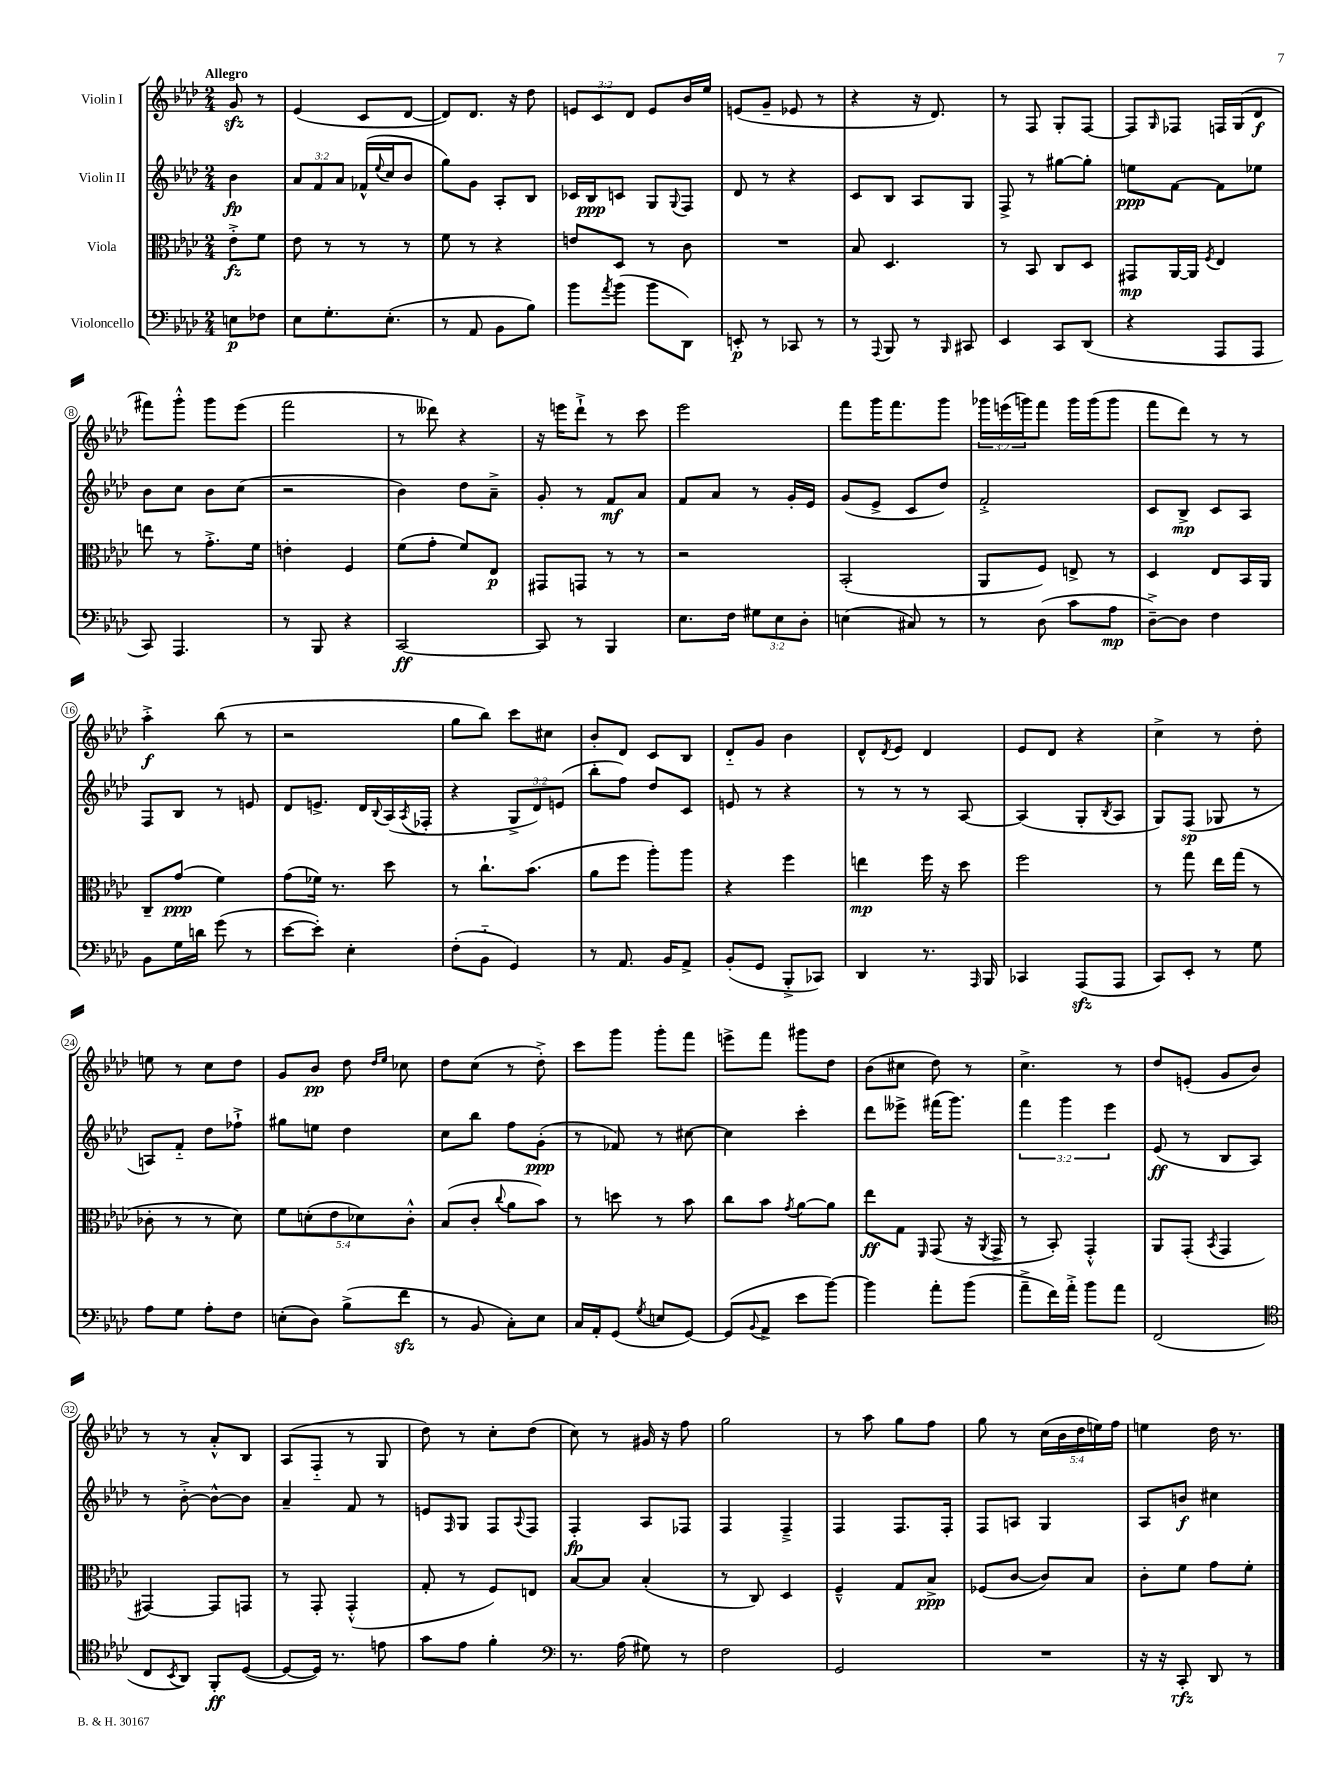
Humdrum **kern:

**kern	**dynam	**kern	**dynam	**kern	**dynam	**kern	**dynam
*part4	*part4	*part3	*part3	*part2	*part2	*part1	*part1
*staff4	*staff4	*staff3	*staff3	*staff2	*staff2	*staff1	*staff1
*I"Violoncello	*	*I"Viola	*	*I"Violin II	*	*I"Violin I	*
*clefF4	*	*clefC3	*	*clefG2	*	*clefG2	*
*k[b-e-a-d-]	*	*k[b-e-a-d-]	*	*k[b-e-a-d-]	*	*k[b-e-a-d-]	*
*M2/4	*	*M2/4	*	*M2/4	*	*M2/4	*
=	=	=	=	=	=	=	=
!	!	!	!	!	!	!LO:TX:a:B:t=Allegro	!
8En\L	p	8e-'^\L	fz	4b-\	fp	8gzz/	.
8F-X\J	.	8f\J	.	.	.	8r	.
=1	=1	=1	=1	=1	=1	=1	=1
8E-\L	.	8e-\	.	12a-/L	.	(4e-/	.
.	.	.	.	12f/	.	.	.
8.G'\	.	8r	.	.	.	.	.
.	.	.	.	12a-/J	.	.	.
.	.	8r	.	(16f-X^^/LL	.	8c/L	.
.	.	.	.	8qqee-/	.	.	.
(8.E-'\J	.	.	.	16cc/J	.	.	.
.	.	8r	.	8b-/J	.	[8d-/J	.
=2	=2	=2	=2	=2	=2	=2	=2
8r	.	8f\	.	8gg\L)	.	8d-/L])	.
8AA-/	.	8r	.	8g\J	.	8.d-/J	.
8BB-\L	.	4r	.	8A-'/L	.	.	.
.	.	.	.	.	.	16r	.
8B-\J)	.	.	.	8B-/J	.	8dd-\	.
=3	=3	=3	=3	=3	=3	=3	=3
8b-\L	.	8en/L	.	16c-X/LL	.	12en/L	.
.	.	.	.	16B-/J	ppp	.	.
.	.	.	.	.	.	12c/	.
8qa-/	.	.	.	.	.	.	.
(8b-\J	.	8D-/J	.	8cn/J	.	.	.
.	.	.	.	.	.	12d-/J	.
8b-\L	.	8r	.	8G/L	.	8e/L	.
.	.	.	.	8qqG/	.	.	.
8DD-\J)	.	8c\	.	8F/J	.	16b-/L	.
.	.	.	.	.	.	16ee-/JJ	.
=4	=4	=4	=4	=4	=4	=4	=4
8EEn'/	p	2r	.	8d-/	.	(8en/L	.
8r	.	.	.	8r	.	8g~/J	.
8CC-X/	.	.	.	4r	.	8e-X/	.
8r	.	.	.	.	.	8r	.
=5	=5	=5	=5	=5	=5	=5	=5
8r	.	8B-/	.	8c/L	.	4r	.
8qqAAA-/	.	.	.	.	.	.	.
8BBB-/	.	4.D-/	.	8B-/J	.	.	.
8r	.	.	.	8A-/L	.	16r	.
.	.	.	.	.	.	8.d-/)	.
16qqBBB-/	.	.	.	.	.	.	.
8CC#X/	.	.	.	8G/J	.	.	.
=6	=6	=6	=6	=6	=6	=6	=6
4EE-/	.	8r	.	8F^/	.	8r	.
.	.	8BB-/	.	8r	.	8F/	.
8CC/L	.	8C/L	.	[8gg#X\L	.	8G'/L	.
(8DD-/J	.	8D-/J	.	8gg#'\J]	.	[8F/J	.
=7	=7	=7	=7	=7	=7	=7	=7
4r	.	8GG#X/L	mp	8een\L	ppp	8F/L]	.
.	.	.	.	.	.	16qqG/	.
.	.	[16AA-/L	.	[8f\J	.	8F-X/J	.
.	.	16AA-/JJ]	.	.	.	.	.
.	.	8qF/	.	.	.	.	.
8AAA-/L	.	4E-/	.	8f\L]	.	16Fn/LL	.
.	.	.	.	.	.	(16G/J	.
8AAA-/J	.	.	.	8ee-X\J	.	8d-/J	f
!!LO:LB:g=z
=8	=8	=8	=8	=8	=8	=8	=8
8CC/)	.	8een\	.	8b-\L	.	8fff#X\L)	.
4.AAA-/	.	8r	.	8cc\J	.	8ggg'^^\J	.
.	.	8.g'^\L	.	8b-\L	.	8ggg\L	.
.	.	.	.	(8cc\J	.	(8eee-\J	.
.	.	16f\Jk	.	.	.	.	.
=9	=9	=9	=9	=9	=9	=9	=9
8r	.	4en'\	.	2r	.	2fff\	.
8BBB-/	.	.	.	.	.	.	.
4r	.	4F/	.	.	.	.	.
=10	=10	=10	=10	=10	=10	=10	=10
[2CC/	ff	(8f\L	.	4b-\)	.	8r	.
.	.	8g'\J	.	.	.	8ddd--X\)	.
.	.	8f/L)	.	8dd-\L	.	4r	.
.	.	8E-/J	p	8a-~^\J	.	.	.
=11	=11	=11	=11	=11	=11	=11	=11
8CC/]	.	8GG#X/L	.	8g'/	.	16r	.
.	.	.	.	.	.	16eeen\KL	.
8r	.	8GGn/J	.	8r	.	8ddd-`^\J	.
4BBB-/	.	8r	.	8f/L	mf	8r	.
.	.	8r	.	8a-/J	.	8ccc\	.
=12	=12	=12	=12	=12	=12	=12	=12
8.E-\L	.	2r	.	8f/L	.	2eee-\	.
.	.	.	.	8a-/J	.	.	.
16F\Jk	.	.	.	.	.	.	.
12G#X\L	.	.	.	8r	.	.	.
12E-\	.	.	.	.	.	.	.
.	.	.	.	16g'/LL	.	.	.
12D-'\J	.	.	.	.	.	.	.
.	.	.	.	16e-/JJ	.	.	.
=13	=13	=13	=13	=13	=13	=13	=13
(4En\	.	(2BB-'/	.	(8g/L	.	8fff\L	.
.	.	.	.	8e-^/J	.	16ggg\K	.
.	.	.	.	.	.	8.fff\	.
8C#X/)	.	.	.	8c/L	.	.	.
8r	.	.	.	8dd-/J)	.	8ggg\J	.
=14	=14	=14	=14	=14	=14	=14	=14
8r	.	8AA-/L	.	2f'^/	.	24ggg-X\LL	.
.	.	.	.	.	.	(24eeen\	.
.	.	.	.	.	.	24gggn\J)	.
(8D-\	.	8F/J)	.	.	.	8fff\J	.
8c\L	.	8En^/	.	.	.	16ggg\LL	.
.	.	.	.	.	.	(16ggg\J	.
8A-\J	mp	8r	.	.	.	8ggg\J	.
=15	=15	=15	=15	=15	=15	=15	=15
[8D-~^\L)	.	4D-/	.	8c/L	.	8fff\L	.
8D-\J]	.	.	.	8B-^/J	mp	8ddd-\J)	.
4F\	.	8E-/L	.	8c/L	.	8r	.
.	.	16BB-/L	.	8A-/J	.	8r	.
.	.	16AA-/JJ	.	.	.	.	.
!!LO:LB:g=z
=16	=16	=16	=16	=16	=16	=16	=16
8BB-\L	.	8C~/L	.	8F/L	.	4aa-'^\	f
16G\L	.	(8g/J	ppp	8B-/J	.	.	.
16dn\JJ	.	.	.	.	.	.	.
(8g\	.	4f\)	.	8r	.	(8bb-\	.
8r	.	.	.	8en/	.	8r	.
=17	=17	=17	=17	=17	=17	=17	=17
[8e-\L	.	(8g\L	.	8d-/L	.	2r	.
8e-'\J])	.	16f-X\Jk)	.	8.en^/J	.	.	.
.	.	8.r	.	.	.	.	.
4E-'\	.	.	.	.	.	.	.
.	.	.	.	16d-/LL	.	.	.
.	.	.	.	8qqB-/	.	.	.
.	.	8dd-\	.	(16A-/	.	.	.
.	.	.	.	8qA-/	.	.	.
.	.	.	.	16F-X'/JJ	.	.	.
=18	=18	=18	=18	=18	=18	=18	=18
(8F'\L	.	8r	.	4r	.	8gg\L	.
8BB-\J	.	8.cc`\L	.	.	.	8bb-\J)	.
4GG/)	.	.	.	12G^/L	.	8ccc\L	.
.	.	(8.b-\J	.	.	.	.	.
.	.	.	.	12d-/)	.	.	.
.	.	.	.	.	.	8cc#X\J	.
.	.	.	.	(12en/J	.	.	.
=19	=19	=19	=19	=19	=19	=19	=19
8r	.	8a-\L	.	8bb-'\L	.	8b-'/L	.
8.AA-/	.	8ff\J	.	8ff\J)	.	8d-/J	.
.	.	8aa-'\L)	.	8dd-/L	.	8c/L	.
16BB-/KL	.	.	.	.	.	.	.
8AA-^/J	.	8aa-\J	.	8c/J	.	8B-/J	.
=20	=20	=20	=20	=20	=20	=20	=20
(8BB-'/L	.	4r	.	8en/	.	8d-/L	.
8GG/J	.	.	.	8r	.	8g/J	.
8BBB-'^/L	.	4ff\	.	4r	.	4b-\	.
8CC-X/J)	.	.	.	.	.	.	.
=21	=21	=21	=21	=21	=21	=21	=21
4DD-/	.	4een\	mp	8r	.	8d-^^/L	.
.	.	.	.	.	.	8qd-/	.
.	.	.	.	8r	.	8e-/J	.
8.r	.	16ff\	.	8r	.	4d-/	.
.	.	16r	.	.	.	.	.
.	.	8dd-\	.	[8A-/	.	.	.
16qqAAA-/	.	.	.	.	.	.	.
16BBB-/	.	.	.	.	.	.	.
=22	=22	=22	=22	=22	=22	=22	=22
4CC-X/	.	2ff\	.	(4A-/]	.	8e-/L	.
.	.	.	.	.	.	8d-/J	.
(8AAA-zz/L	.	.	.	8G'/L	.	4r	.
.	.	.	.	8qB-/	.	.	.
8AAA-/J	.	.	.	8A-/J	.	.	.
=23	=23	=23	=23	=23	=23	=23	=23
8CC/L)	.	8r	.	8G/L)	.	4cc^\	.
8EE-'/J	.	8gg\	.	(8F/J	sp	.	.
8r	.	16ee-\LL	.	8G-X/	.	8r	.
.	.	(16gg\JJ	.	.	.	.	.
8G\	.	8r	.	8r	.	8dd-'\	.
!!LO:LB:g=z
=24	=24	=24	=24	=24	=24	=24	=24
8A-\L	.	8c-X'\	.	8An/L)	.	8een\	.
8G\J	.	8r	.	8f/J	.	8r	.
8A-'\L	.	8r	.	8dd-\L	.	8cc\L	.
8F\J	.	8d-\)	.	8ff-X`^\J	.	8dd-\J	.
=25	=25	=25	=25	=25	=25	=25	=25
(8En'\L	.	10f\L	.	8gg#X\L	.	8g/L	.
.	.	(10dn'\	.	.	.	.	.
8D-\J)	.	.	.	8een\J	.	8b-/J	pp
.	.	10e-\	.	.	.	.	.
(8B-^\L	.	.	.	4dd-\	.	8dd-\	.
.	.	10d-X\)	.	.	.	.	.
.	.	.	.	.	.	16qqdd-/LL	.
.	.	.	.	.	.	16qqee-/JJ	.
8fzz\J	.	.	.	.	.	8cc-X\	.
.	.	10c'^^\J	.	.	.	.	.
=26	=26	=26	=26	=26	=26	=26	=26
8r	.	(8B-/L	.	8cc\L	.	8dd-\L	.
8BB-/	.	8c'/J	.	8bb-\J	.	(8cc\J	.
.	.	8qqcc/	.	.	.	.	.
8C'\L)	.	8a-\L	.	8ff\L	.	8r	.
8E-\J	.	8b-\J)	.	(8g'\J	ppp	8dd-'^\)	.
=27	=27	=27	=27	=27	=27	=27	=27
16C/LL	.	8r	.	8r	.	8ccc\L	.
16AA-'/J	.	.	.	.	.	.	.
(8GG/J	.	8ddn\	.	8f-X/)	.	8ggg\J	.
8qG/	.	.	.	.	.	.	.
8En/L	.	8r	.	8r	.	8ggg'\L	.
[8GG/J)	.	8b-\	.	[8cc#X\	.	8fff\J	.
=28	=28	=28	=28	=28	=28	=28	=28
(8GG/L]	.	8cc\L	.	4cc#\]	.	8eeen^\L	.
8qqBB-/	.	.	.	.	.	.	.
8AA-^/J	.	8b-\J	.	.	.	8fff\J	.
.	.	8qg/	.	.	.	.	.
8e-\L	.	[8a-\L	.	4ccc'\	.	8ggg#X\L	.
[8b-\J)	.	8a-\J]	.	.	.	8dd-\J	.
=29	=29	=29	=29	=29	=29	=29	=29
4b-\]	.	8ee-\L	ff	8ddd-\L	.	(8b-\L	.
.	.	8G\J	.	8eee--X^\J	.	8cc#X\J	.
.	.	16qqFF/	.	.	.	.	.
8a-'\L	.	(8GG/	.	(16fff#X\KL	.	8dd-\)	.
.	.	.	.	8.ggg\J)	.	.	.
(8b-\J	.	16r	.	.	.	8r	.
.	.	8qAA-/	.	.	.	.	.
.	.	16GG^/	.	.	.	.	.
=30	=30	=30	=30	=30	=30	=30	=30
8a-~^\L	.	8r	.	6fff\	.	4.cc^\	.
16f\L)	.	8BB-'/)	.	.	.	.	.
.	.	.	.	6ggg\	.	.	.
16a-'^\JJ	.	.	.	.	.	.	.
8b-\L	.	4GG'^^/	.	.	.	.	.
.	.	.	.	6eee-\	.	.	.
8a-\J	.	.	.	.	.	8r	.
=31	=31	=31	=31	=31	=31	=31	=31
(2FF/	.	8AA-/L	.	(8e-/	ff	8dd-/L	.
.	.	(8GG'/J	.	8r	.	(8en'/J	.
.	.	8qBB-/	.	.	.	.	.
.	.	4GG/	.	8B-/L	.	8g/L	.
.	.	.	.	8A-/J)	.	8b-/J)	.
!!LO:LB:g=z
=32	=32	=32	=32	=32	=32	=32	=32
*clefC4	*	*	*	*	*	*	*
8C/L	.	[4GG#X/)	.	8r	.	8r	.
8qBB-/	.	.	.	.	.	.	.
8AA-/J)	.	.	.	[8b-'^\	.	8r	.
8FF'/L	ff	8GG#/L]	.	8b-^^\L_	.	8a-'^^/L	.
([8D-/J	.	8GGn/J	.	8b-\J]	.	8B-/J	.
=33	=33	=33	=33	=33	=33	=33	=33
8D-/L_	.	8r	.	4a-~/	.	(8A-/L	.
16D-/Jk])	.	8GG'/	.	.	.	8F/J	.
8.r	.	.	.	.	.	.	.
.	.	(4GG'^^/	.	8f/	.	8r	.
8en\	.	.	.	8r	.	8G/	.
=34	=34	=34	=34	=34	=34	=34	=34
8g\L	.	8G'/	.	8en/L	.	8dd-\)	.
.	.	.	.	16qqF/	.	.	.
8e-\J	.	8r	.	8G/J	.	8r	.
4f'\	.	8F/L)	.	8F/L	.	8cc'\L	.
.	.	.	.	8qqA-/	.	.	.
.	.	8En/J	.	8F/J	.	(8dd-\J	.
=35	=35	=35	=35	=35	=35	=35	=35
*clefF4	*	*	*	*	*	*	*
8.r	.	[8B-/L	.	4F'/	fp	8cc\)	.
.	.	8B-/J]	.	.	.	8r	.
(16A-\	.	.	.	.	.	.	.
8G#X\)	.	(4B-'/	.	8A-/L	.	16g#X/	.
.	.	.	.	.	.	16r	.
8r	.	.	.	8F-X/J	.	8ff\	.
=36	=36	=36	=36	=36	=36	=36	=36
2F\	.	8r	.	4F/	.	2gg\	.
.	.	8C/)	.	.	.	.	.
.	.	4D-/	.	4F~^/	.	.	.
=37	=37	=37	=37	=37	=37	=37	=37
2GG/	.	4F~^^/	.	4F/	.	8r	.
.	.	.	.	.	.	8aa-\	.
.	.	8G/L	.	8.F/L	.	8gg\L	.
.	.	8B-^/J	ppp	.	.	8ff\J	.
.	.	.	.	16F'/Jk	.	.	.
=38	=38	=38	=38	=38	=38	=38	=38
2r	.	(8F-X/L	.	8F/L	.	8gg\	.
.	.	[8c/J	.	8An/J	.	8r	.
.	.	8c/L])	.	4G/	.	(20cc\LL	.
.	.	.	.	.	.	20b-\	.
.	.	.	.	.	.	20dd-\	.
.	.	8B-/J	.	.	.	.	.
.	.	.	.	.	.	20een\)	.
.	.	.	.	.	.	20ff\JJ	.
=39	=39	=39	=39	=39	=39	=39	=39
16r	.	8c'\L	.	8A-/L	.	4een\	.
16r	.	.	.	.	.	.	.
8CC'/	rfz	8f\J	.	8bn/J	f	.	.
8DD-/	.	8g\L	.	4cc#X\	.	16dd-\	.
.	.	.	.	.	.	8.r	.
8r	.	8f'\J	.	.	.	.	.
==	==	==	==	==	==	==	==
*-	*-	*-	*-	*-	*-	*-	*-
